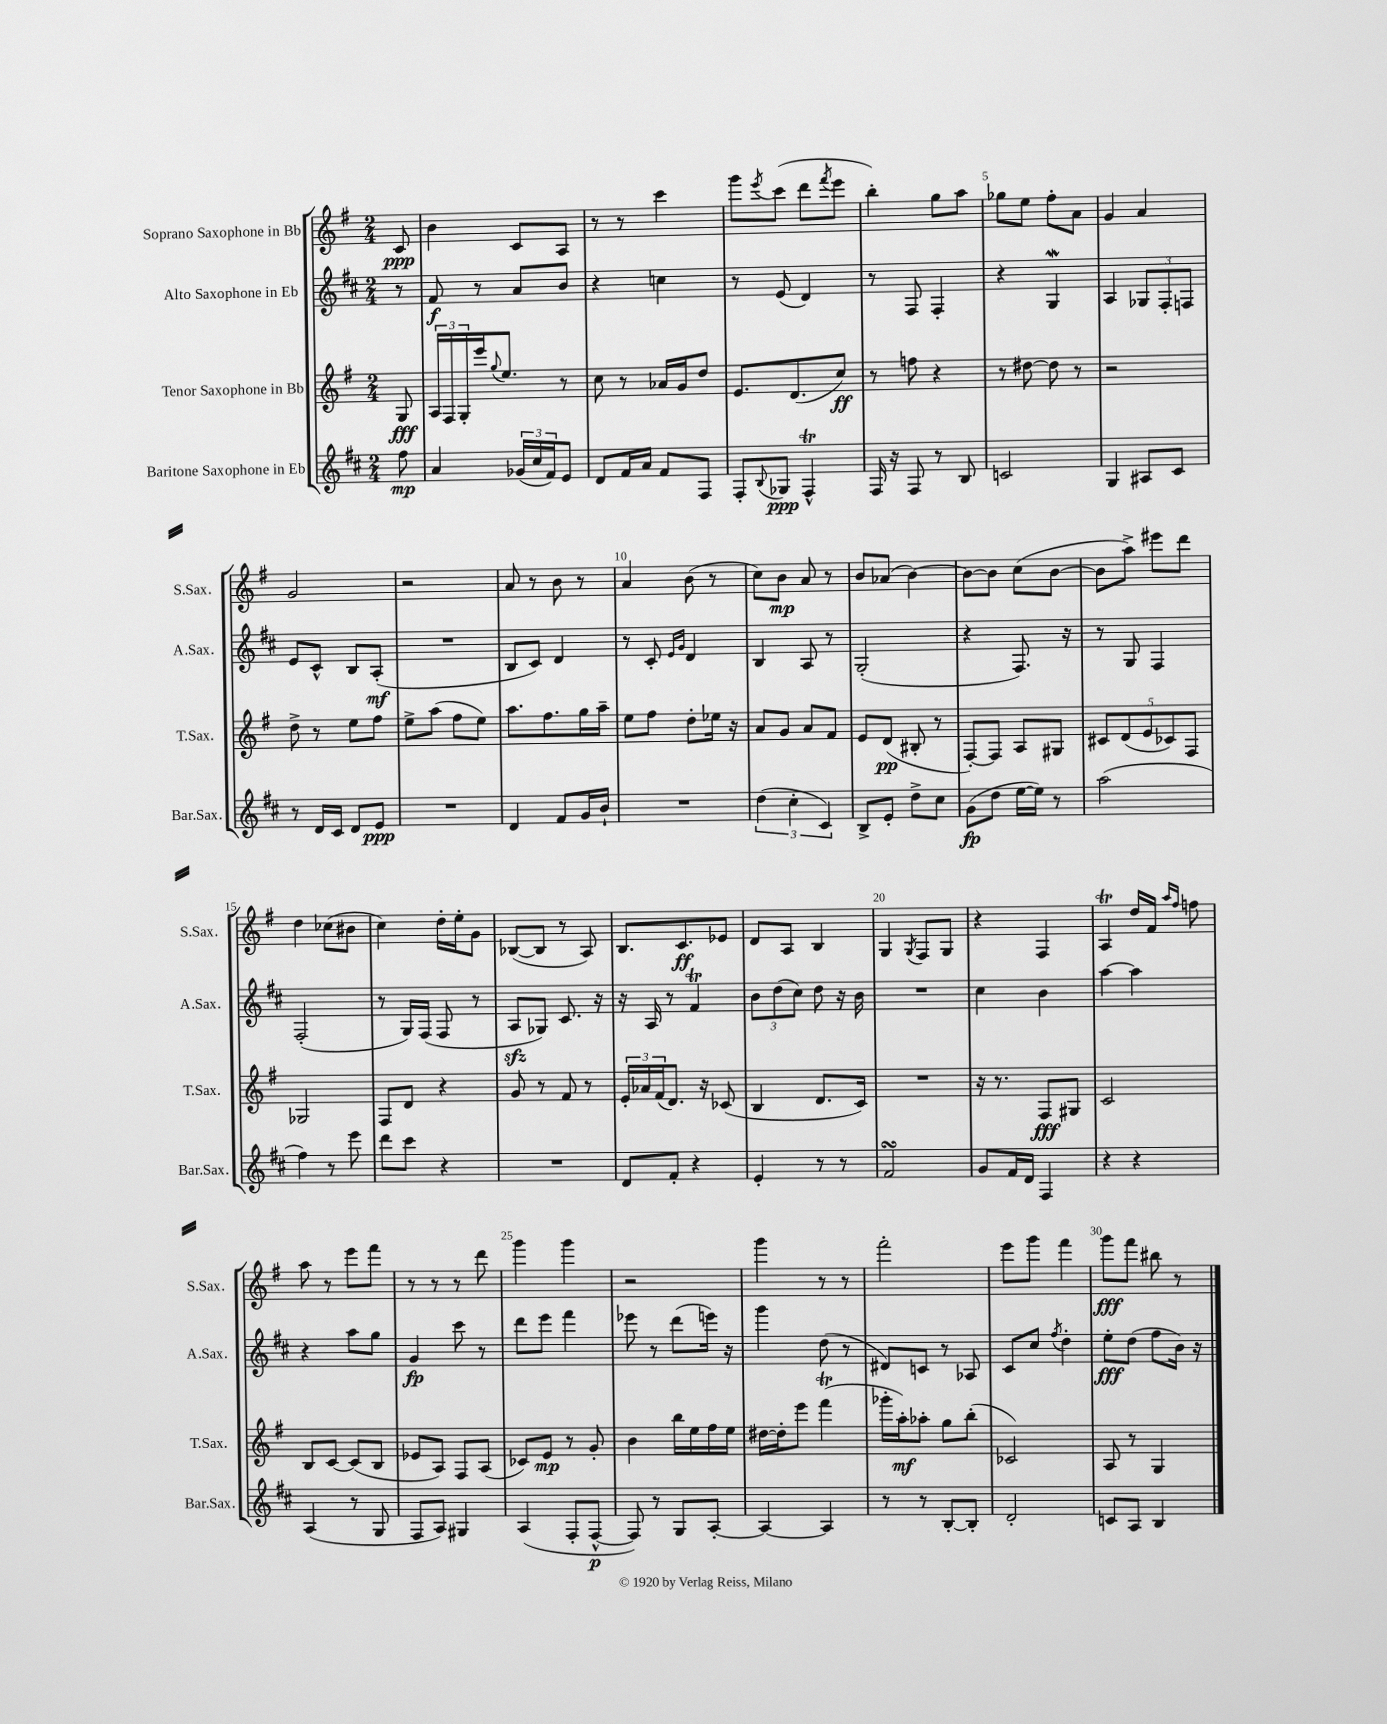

**kern	**kern	**kern	**kern
*staff4	*staff3	*staff2	*staff1
*clefG2	*clefG2	*clefG2	*clefG2
*k[f#c#]	*k[f#]	*k[f#c#]	*k[f#]
*M2/4	*M2/4	*M2/4	*M2/4
8ff#	8G	8r	8c
=	=	=	=
4a	24A	8f#	4b
.	24F#	.	.
.	24G'	.	.
.	16eee	8r	.
.	8qqgg	.	.
.	8.ee	.	.
(24g-	.	8a	8c
24cc#	.	.	.
24f#)	.	.	.
8e	8r	8b	8A
=	=	=	=
8d	8cc	4r	8r
16f#	8r	.	8r
16a	.	.	.
8f#	16a-	4cc	4ccc
.	16g	.	.
8F#	8dd	.	.
=	=	=	=
8F#'	8.e	8r	8ggg
8qqB	.	.	8qeee
8G-	.	(8e	(8ccc
.	(8.d	.	.
4F#^^	.	4d)	8ddd
.	.	.	8qfff#
.	8cc)	.	8eee
=	=	=	=
16F#	8r	8r	4bb')
16r	.	.	.
8F#	8ff	8F#	.
8r	4r	4F#'	8gg
8B	.	.	8aa
=	=	=	=
2c	8r	4r	8gg-
.	[8dd#	.	8ee
.	8dd#]	4G	8ff#'
.	8r	.	8a
=	=	=	=
4G	2r	4A	4g
8A#	.	12G-	4a
.	.	12F#'	.
8c#	.	.	.
.	.	12F	.
=	=	=	=
8r	8dd^	8e	2g
16d	8r	8c#^^	.
16c#	.	.	.
8d	8ee	8B	.
8e	8ff#	(8A'	.
=	=	=	=
2r	8ee^	2r	2r
.	(8aa	.	.
.	8ff#	.	.
.	8ee)	.	.
=	=	=	=
4d	8.aa	8B	8a
.	.	8c#)	8r
.	8.ff#	.	.
8f#	.	4d	8b
16g	16gg	.	8r
16b`	16aa~	.	.
=	=	=	=
2r	8ee	8r	4a
.	8ff#	8c#'	.
.	.	16qqe	.
.	.	16qqg	.
.	8dd'	4d	(8b
.	16ee-	.	8r
.	16r	.	.
=	=	=	=
(6dd	8a	4B	8cc)
.	8g	.	8b
6cc#'	.	.	.
.	8a	8A	8a
6c#)	.	.	.
.	8f#	8r	8r
=	=	=	=
8B^	8e	(2G'	8b
8e'	(8d	.	(8a-
8dd^	8B#'	.	[4b)
8cc#	8r	.	.
=	=	=	=
(8g	[8F#')	4r	8b_
8dd	8F#]	.	8b]
[16ee	8A	8.F#)	(8cc
16ee])	.	.	.
8r	8G#	.	[8b
.	.	16r	.
=	=	=	=
(2aa	10c#	8r	8b]
.	(10d	.	.
.	.	8G	8aa^)
.	10e	.	.
.	.	4F#	8eee#
.	10c-)	.	.
.	.	.	8ddd
.	10F#	.	.
=	=	=	=
4ff#)	2G-	(2F#'	4dd
8r	.	.	(8cc-
8eee	.	.	8b#
=	=	=	=
8ddd	8F#	8r	4cc)
8ccc#	8d	16G)	.
.	.	(16F#	.
4r	4r	8F#	16dd'
.	.	.	16ee'
.	.	8r	8g
=	=	=	=
2r	8g	8A	([8B-
.	8r	8G-)	8B-]
.	8f#	8.c#	8r
.	8r	.	8A)
.	.	16r	.
=	=	=	=
8d	24e'	16r	8.B
.	24a-	.	.
.	.	16A	.
.	(24f#	.	.
8f#'	8.d)	8r	.
.	.	.	8.c
4r	.	4f#	.
.	16r	.	.
.	(8c-	.	8e-
=	=	=	=
4e'	4B	12b	8d
.	.	(12dd	.
.	.	.	8A
.	.	12cc#)	.
8r	8.d	8dd	4B
8r	.	16r	.
.	16c)	16b	.
=	=	=	=
2f#	2r	2r	4G
.	.	.	8qG
.	.	.	8F#
.	.	.	8G
=	=	=	=
8g	16r	4cc#	4r
.	8.r	.	.
16f#	.	.	.
16d	.	.	.
4F#	8F#	4b	4F#
.	8G#	.	.
=	=	=	=
4r	2c	[4aa	4A
4r	.	4aa]	16dd
.	.	.	16f#
.	.	.	16qqaa
.	.	.	16qqff#
.	.	.	8ff
=	=	=	=
(4A	8B	4r	8aa
.	[8c	.	8r
8r	(8c]	8aa	8eee
8G	8B	8gg	8fff#
=	=	=	=
8F#	8e-	4g	8r
8A)	8A)	.	8r
4G#	8F#	8ccc#	8r
.	(8A	8r	8ddd
=	=	=	=
(4A	8c-)	8ddd	4ggg
.	8e	8eee	.
8F#'	8r	4fff#	4ggg
[8F#^^	8g'	.	.
=	=	=	=
8F#])	4b	8eee-	2r
8r	.	8r	.
8G	16bb	(8ddd	.
.	16ee	.	.
[8A'	16ff#	16eee)	.
.	16ee	16r	.
=	=	=	=
4A_	[16dd#	4ggg	4ggg
.	16dd#']	.	.
.	8eee	.	.
4A]	(4fff#	(8dd	8r
.	.	8r	8r
=	=	=	=
8r	16ggg-'	8d#)	2fff#'
.	16aa')	.	.
8r	8aa-'	8c	.
[8B'	8gg	8r	.
8B']	(8bb'	8A-	.
=	=	=	=
2d'	2c-)	8c#	8eee
.	.	8cc#	8ggg
.	.	8qff#	.
.	.	4dd'	4fff#
=	=	=	=
8c	8A	8ee'	8ggg
8A	8r	(8dd	8fff#
4B	4G	8ff#	8bb#
.	.	16b)	8r
.	.	16r	.
==	==	==	==
*-	*-	*-	*-
